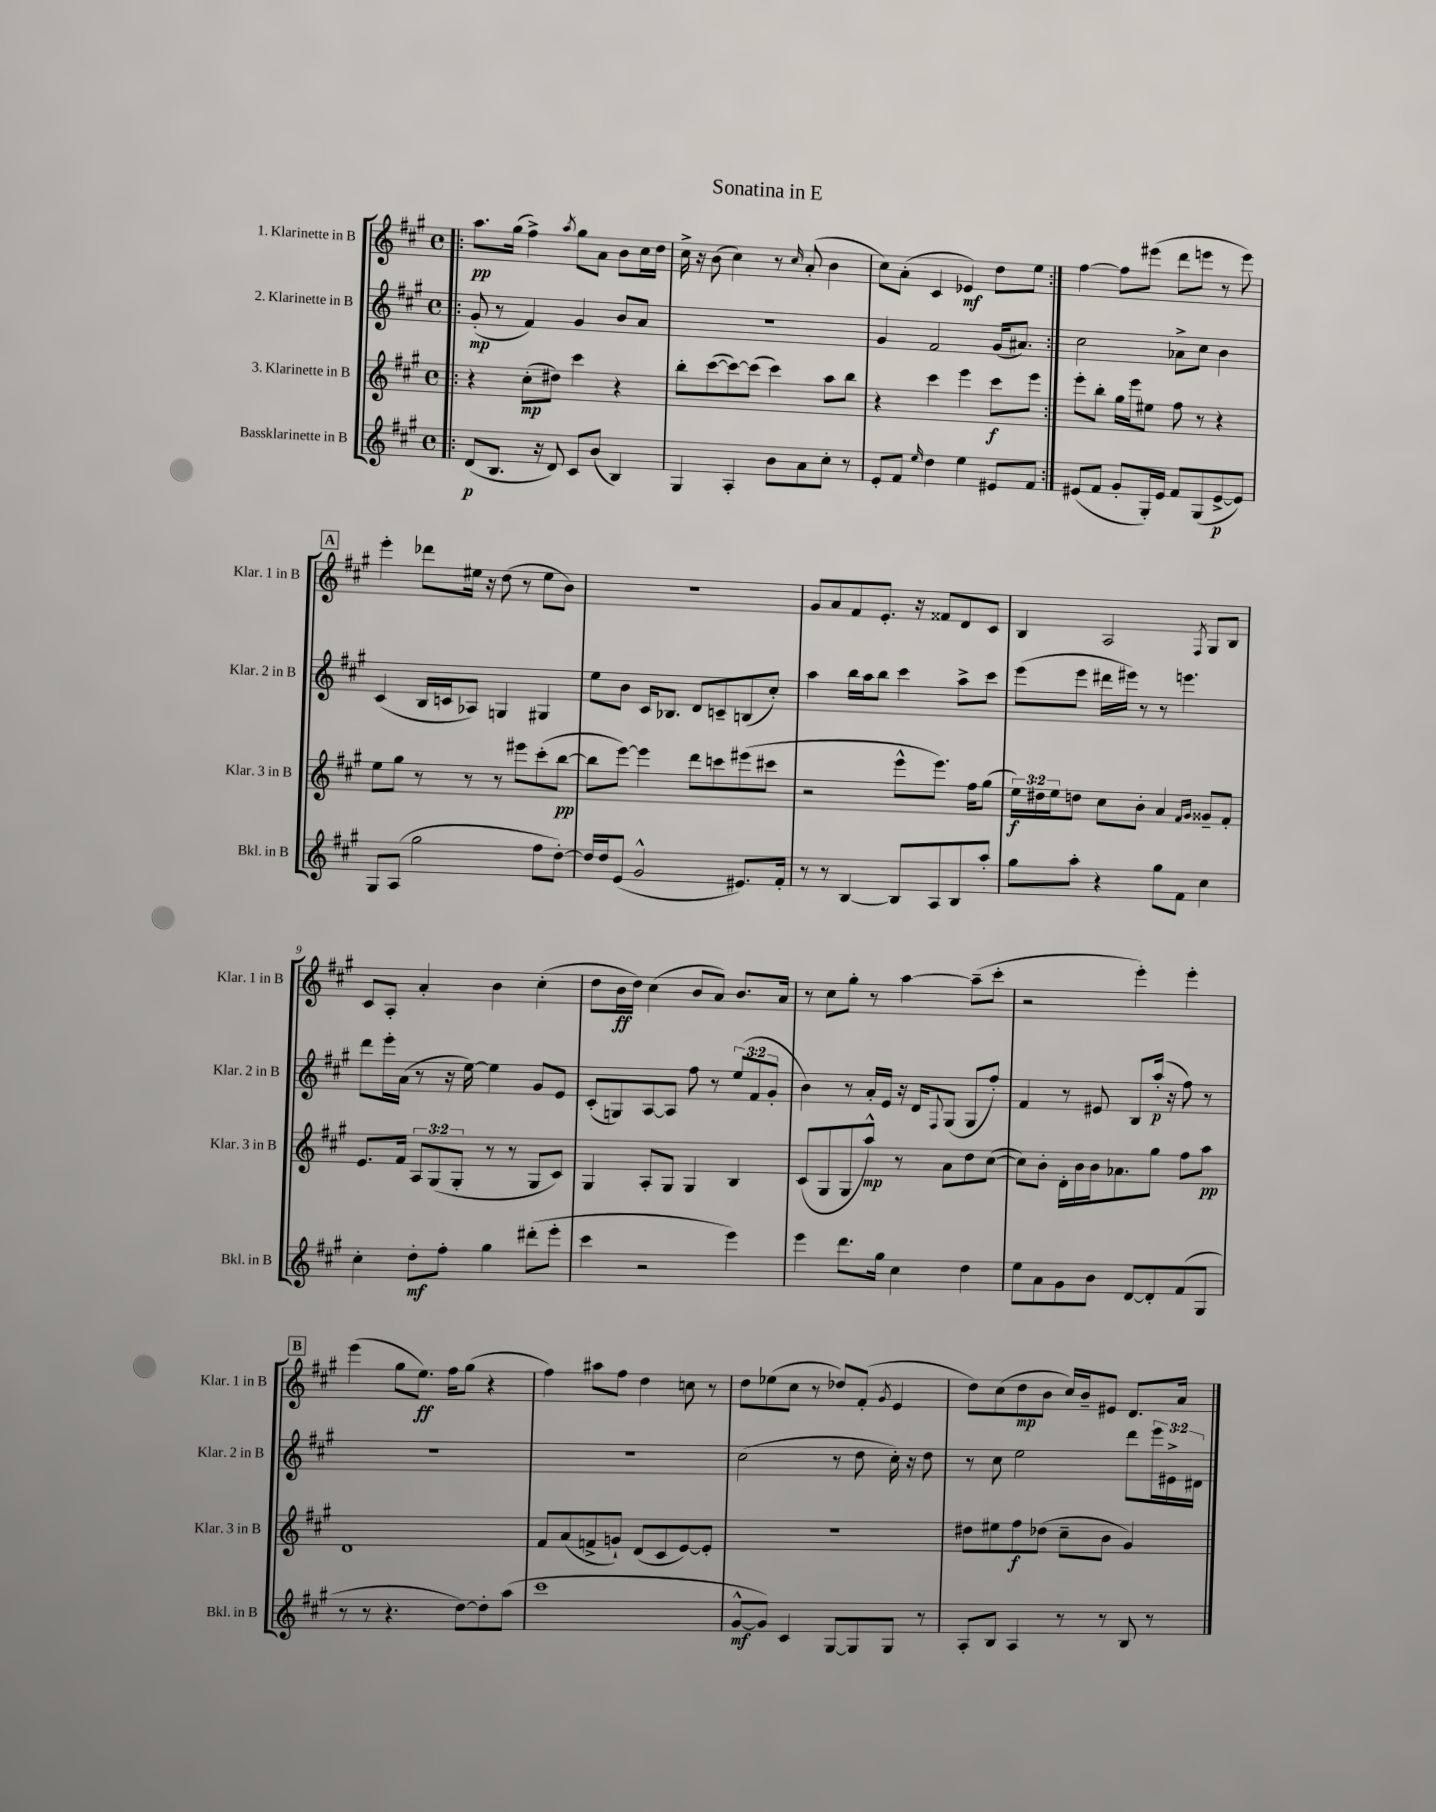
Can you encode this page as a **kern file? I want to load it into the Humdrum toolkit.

**kern	**dynam	**kern	**dynam	**kern	**dynam	**kern	**dynam
*part4	*part4	*part3	*part3	*part2	*part2	*part1	*part1
*staff4	*staff4	*staff3	*staff3	*staff2	*staff2	*staff1	*staff1
*I"Bassklarinette in B	*	*I"3. Klarinette in B	*	*I"2. Klarinette in B	*	*I"1. Klarinette in B	*
*I'Bkl. in B	*	*I'Klar. 3 in B	*	*I'Klar. 2 in B	*	*I'Klar. 1 in B	*
*clefG2	*	*clefG2	*	*clefG2	*	*clefG2	*
*k[f#c#g#]	*	*k[f#c#g#]	*	*k[f#c#g#]	*	*k[f#c#g#]	*
*M4/4	*	*M4/4	*	*M4/4	*	*M4/4	*
*met(c)	*	*met(c)	*	*met(c)	*	*met(c)	*
=1!|:	=1!|:	=1!|:	=1!|:	=1!|:	=1!|:	=1!|:	=1!|:
(8d/L	p	4r	.	(8g#'/	mp	8.aa\L	pp
8.B/J	.	.	.	8r	.	.	.
.	.	.	.	.	.	(16gg#\Jk	.
.	.	(8cc#'\L	mp	4f#/)	.	4ff#^\)	.
16r	.	.	.	.	.	.	.
8d/)	.	8dd#X\J)	.	.	.	.	.
.	.	.	.	.	.	8qaa/	.
8c#/L	.	4ccc#\	.	4g#/	.	8gg#\L	.
(8b/J	.	.	.	.	.	8a\J	.
4B/)	.	4r	.	8b/L	.	8b\L	.
.	.	.	.	8a/J	.	16cc#\L	.
.	.	.	.	.	.	16dd\JJ	.
=2	=2	=2	=2	=2	=2	=2	=2
4G#/	.	8bb'\L	.	1r	.	16cc#^\	.
.	.	.	.	.	.	16r	.
.	.	([8ccc#\	.	.	.	(8b\	.
4A'/	.	8ccc#\_)	.	.	.	4cc#\)	.
.	.	(8ccc#\J]	.	.	.	.	.
8b\L	.	4ccc#\)	.	.	.	8r	.
.	.	.	.	.	.	16qqcc#/	.
8a\	.	.	.	.	.	(8a'/	.
8cc#'\J	.	8aa\L	.	.	.	4b\	.
8r	.	8bb\J	.	.	.	.	.
=3	=3	=3	=3	=3	=3	=3	=3
8e'/L	.	4r	.	4g#/	.	8cc#\L)	.
8f#/J	.	.	.	.	.	(8a'\J	.
16qqee/	.	.	.	.	.	.	.
4dd\	.	4ccc#\	.	2f#/	.	4c#/	.
4ee\	.	4eee\	.	.	.	4e-X/)	mf
8e#X/L	.	8ccc#\L	f	(16g#/KL	.	8dd\L	.
.	.	.	.	8.a#X/J)	.	.	.
8f#/J	.	8eee\J	.	.	.	8ee\J	.
=4:|!	=4:|!	=4:|!	=4:|!	=4:|!	=4:|!	=4:|!	=4:|!
(8e#X/L	.	8eee'\L	.	2cc#\	.	[4ff#\	.
8f#/J	.	8bb'\J	.	.	.	.	.
8g#'/L	.	16gg#\LL	.	.	.	8ff#\L]	.
.	.	16eee\J	.	.	.	.	.
16G#'/L)	.	8ee#X\J	.	.	.	(8eee#X\J	.
16e#/JJ	.	.	.	.	.	.	.
8f#/L	.	8ff#\	.	8a-X^\L	.	8ddd\L	.
(8G#/	.	8r	.	8cc#\J	.	8eeen\J	.
[8e#^/	p	4r	.	4b\	.	8r	.
8e#/J])	.	.	.	.	.	8eee\)	.
!!LO:LB:g=z
!!LO:REH:place=s1:t=A
=5	=5	=5	=5	=5	=5	=5	=5
8G#/L	.	8ee\L	.	(4c#/	.	4eee'\	.
(8A/J	.	8gg#\J	.	.	.	.	.
2gg#\	.	8r	.	16B/LL	.	8ddd-X\L	.
.	.	.	.	16cn/J	.	.	.
.	.	8r	.	8A-X/J)	.	16ee#X\Jk	.
.	.	.	.	.	.	16r	.
.	.	8r	.	4Gn/	.	(8dd\	.
.	.	8eee#X\L	.	.	.	8r	.
8ff#\L	.	(8ccc#'\	.	4G#X/	.	8ee#\L	.
[8dd'\J)	.	[8bb\J	pp	.	.	8b\J)	.
=6	=6	=6	=6	=6	=6	=6	=6
16dd/LL]	.	8bb\L]	.	8ee\L	.	1r	.
16dd/J	.	.	.	.	.	.	.
(8e/J	.	[8eee\J)	.	8b\J	.	.	.
2g#^^/	.	4eee\]	.	16c#/KL	.	.	.
.	.	.	.	8.B-X/J	.	.	.
.	.	8ddd\L	.	8d/L	.	.	.
.	.	8cccn\	.	8cn~/	.	.	.
8.e#X/L)	.	(8eee#X\	.	(8Bn/	.	.	.
.	.	8ccc#X\J	.	8cc#'/J)	.	.	.
16f#'/Jk	.	.	.	.	.	.	.
=7	=7	=7	=7	=7	=7	=7	=7
8r	.	2r	.	4aa\	.	8g#/L	.
8r	.	.	.	.	.	8a/	.
[4B/	.	.	.	16bb\LL	.	8f#/	.
.	.	.	.	16aa\J	.	.	.
.	.	.	.	8bb\J	.	8.e'/J	.
8B/L]	.	8eee^^\L	.	4ccc#\	.	.	.
.	.	.	.	.	.	16r	.
8A/	.	8.eee\J)	.	.	.	8f##X/L	.
8B/	.	.	.	8aa^\L	.	8d/	.
.	.	16ff#\KL	.	.	.	.	.
8aa'/J	.	(8gg#\J	.	8ccc#\J	.	8c#/J	.
=8	=8	=8	=8	=8	=8	=8	=8
8gg#\L	.	24ee\LL)	f	(8eee\L	.	4B/	.
.	.	24dd#X\	.	.	.	.	.
.	.	24ee\J	.	.	.	.	.
8aa'\J	.	8ddn\J	.	8eee\J	.	.	.
4r	.	8cc#\L	.	16ddd#X\LL	.	2A/	.
.	.	.	.	16eee#X\JJ)	.	.	.
.	.	8b'\J	.	8r	.	.	.
8gg#\L	.	4a/	.	8r	.	.	.
8f#\J	.	.	.	4.eeen\	.	.	.
.	.	16qqf#/LL	.	.	.	.	.
.	.	16qqg#/JJ	.	.	.	8qF#/	.
4cc#\	.	8g##X~/L	.	.	.	8G#/L	.
.	.	8f#'/J	.	.	.	8B/J	.
!!LO:LB:g=z
=9	=9	=9	=9	=9	=9	=9	=9
4cc#'\	.	8.e/L	.	8ddd\L	.	8c#/L	.
.	.	.	.	16eee'\L	.	8A'/J	.
.	.	16f#/Jk	.	(16a\JJ	.	.	.
8dd'\L	mf	12A/L	.	8r	.	4a'/	.
.	.	(12G#/	.	.	.	.	.
8ff#'\J	.	.	.	16r	.	.	.
.	.	12G#'/J	.	.	.	.	.
.	.	.	.	[16ee\)	.	.	.
4gg#\	.	8r	.	4ee\]	.	4b\	.
.	.	8r	.	.	.	.	.
(8ddd#X'\L	.	8G#/L	.	8g#/L	.	(4cc#'\	.
8eee'\J	.	8c#/J)	.	8e/J	.	.	.
=10	=10	=10	=10	=10	=10	=10	=10
4ccc#\	.	4G#/	.	(8c#'/L	.	8dd\L	.
.	.	.	.	8Gn/)	.	16b\L	ff
.	.	.	.	.	.	16dd\JJ)	.
2r	.	8A'/L	.	[8A/	.	(4cc#\	.
.	.	8G#/J	.	8A/J]	.	.	.
.	.	4G#/	.	8ff#\	.	8b/L	.
.	.	.	.	8r	.	8a/J)	.
4eee\)	.	4B/	.	(12ee/L	.	8.b/L	.
.	.	.	.	12f#/	.	.	.
.	.	.	.	12g#'/J	.	.	.
.	.	.	.	.	.	16a/Jk	.
=11	=11	=11	=11	=11	=11	=11	=11
4eee\	.	(8c#/L	.	4b\)	.	8r	.
.	.	8G#/	.	.	.	8cc#\L	.
8.ddd\L	.	8G#/	.	8r	.	8gg#'\J	.
.	.	8aa^^/J)	mp	16a'/LL	.	8r	.
16gg#\Jk	.	.	.	16e/JJ	.	.	.
4cc#\	.	8r	.	16r	.	[4aa\	.
.	.	.	.	16d/KL	.	.	.
.	.	.	.	8qqF#/	.	.	.
.	.	8a\L	.	(8G#/J	.	.	.
4dd\	.	8dd\	.	8G#/L	.	(8aa~\L]	.
.	.	([8cc#\J	.	8ff#'/J)	.	8ccc#'\J	.
=12	=12	=12	=12	=12	=12	=12	=12
8ee\L	.	8cc#\L])	.	4f#/	.	2r	.
8a\	.	8b'\J	.	.	.	.	.
8g#\	.	16d'\LL	.	8r	.	.	.
.	.	16b\	.	.	.	.	.
8b\J	.	16b\J	.	8e#X/	.	.	.
.	.	8.a-X\	.	.	.	.	.
[8d/L	.	.	.	8B/L	.	4eee'\)	.
8d'/]	.	8gg#\J	.	(16aa'/Jk	p	.	.
.	.	.	.	16r	.	.	.
(8f#/	.	8ff#\L	.	8ff#\)	.	4eee'\	.
8G#/J	.	8aa\J	pp	8r	.	.	.
!!LO:LB:g=z
!!LO:REH:place=s1:t=B
=13	=13	=13	=13	=13	=13	=13	=13
8r	.	1d	.	1r	.	(4eee\	.
8r	.	.	.	.	.	.	.
4.r	.	.	.	.	.	8gg#\L	.
.	.	.	.	.	.	8.ee\J)	ff
.	.	.	.	.	.	16ff#\KL	.
[8dd\L)	.	.	.	.	.	(8gg#\J	.
8dd'\]	.	.	.	.	.	4r	.
(8aa\J	.	.	.	.	.	.	.
=14	=14	=14	=14	=14	=14	=14	=14
1ccc#	.	8f#/L	.	1r	.	4ff#\)	.
.	.	(8a/	.	.	.	.	.
.	.	8fn^/	.	.	.	8aa#X\L	.
.	.	8gn`/J)	.	.	.	8ff#\J	.
.	.	(8d/L	.	.	.	4dd\	.
.	.	8c#/	.	.	.	.	.
.	.	[8e/)	.	.	.	8ccn\	.
.	.	8e'/J]	.	.	.	8r	.
=15	=15	=15	=15	=15	=15	=15	=15
[8g#^^/L	mf	1r	.	(2cc#\	.	8dd\L	.
8g#/J])	.	.	.	.	.	(8ee-X\	.
4c#/	.	.	.	.	.	8cc#\J	.
.	.	.	.	.	.	8r	.
[8G#/L	.	.	.	8r	.	8dd-X/L)	.
8G#/]	.	.	.	8dd\	.	(8f#'/J	.
.	.	.	.	.	.	8qg#/	.
8G#/J	.	.	.	16cc#'\)	.	4e/	.
.	.	.	.	16r	.	.	.
8r	.	.	.	8dd\	.	.	.
=16	=16	=16	=16	=16	=16	=16	=16
8A'/L	.	8dd#X\L	.	8r	.	8dd\L)	.
8B/J	.	8ee#X\	.	8cc#\	.	(8cc#\	.
4A/	.	8ff#\	f	2ee\	.	8dd\	mp
.	.	(8dd-X\J	.	.	.	8b\J	.
8r	.	8cc#~\L	.	.	.	16cc#/LL)	.
.	.	.	.	.	.	16b~/J	.
8r	.	8b\J	.	.	.	8e#X/J	.
8B/	.	4g#/)	.	8ddd\L	.	8.d/L	.
8r	.	.	.	24eee\L	.	.	.
.	.	.	.	24e#X^\	.	.	.
.	.	.	.	.	.	16a/Jk	.
.	.	.	.	24d#X\JJ	.	.	.
==	==	==	==	==	==	==	==
*-	*-	*-	*-	*-	*-	*-	*-
